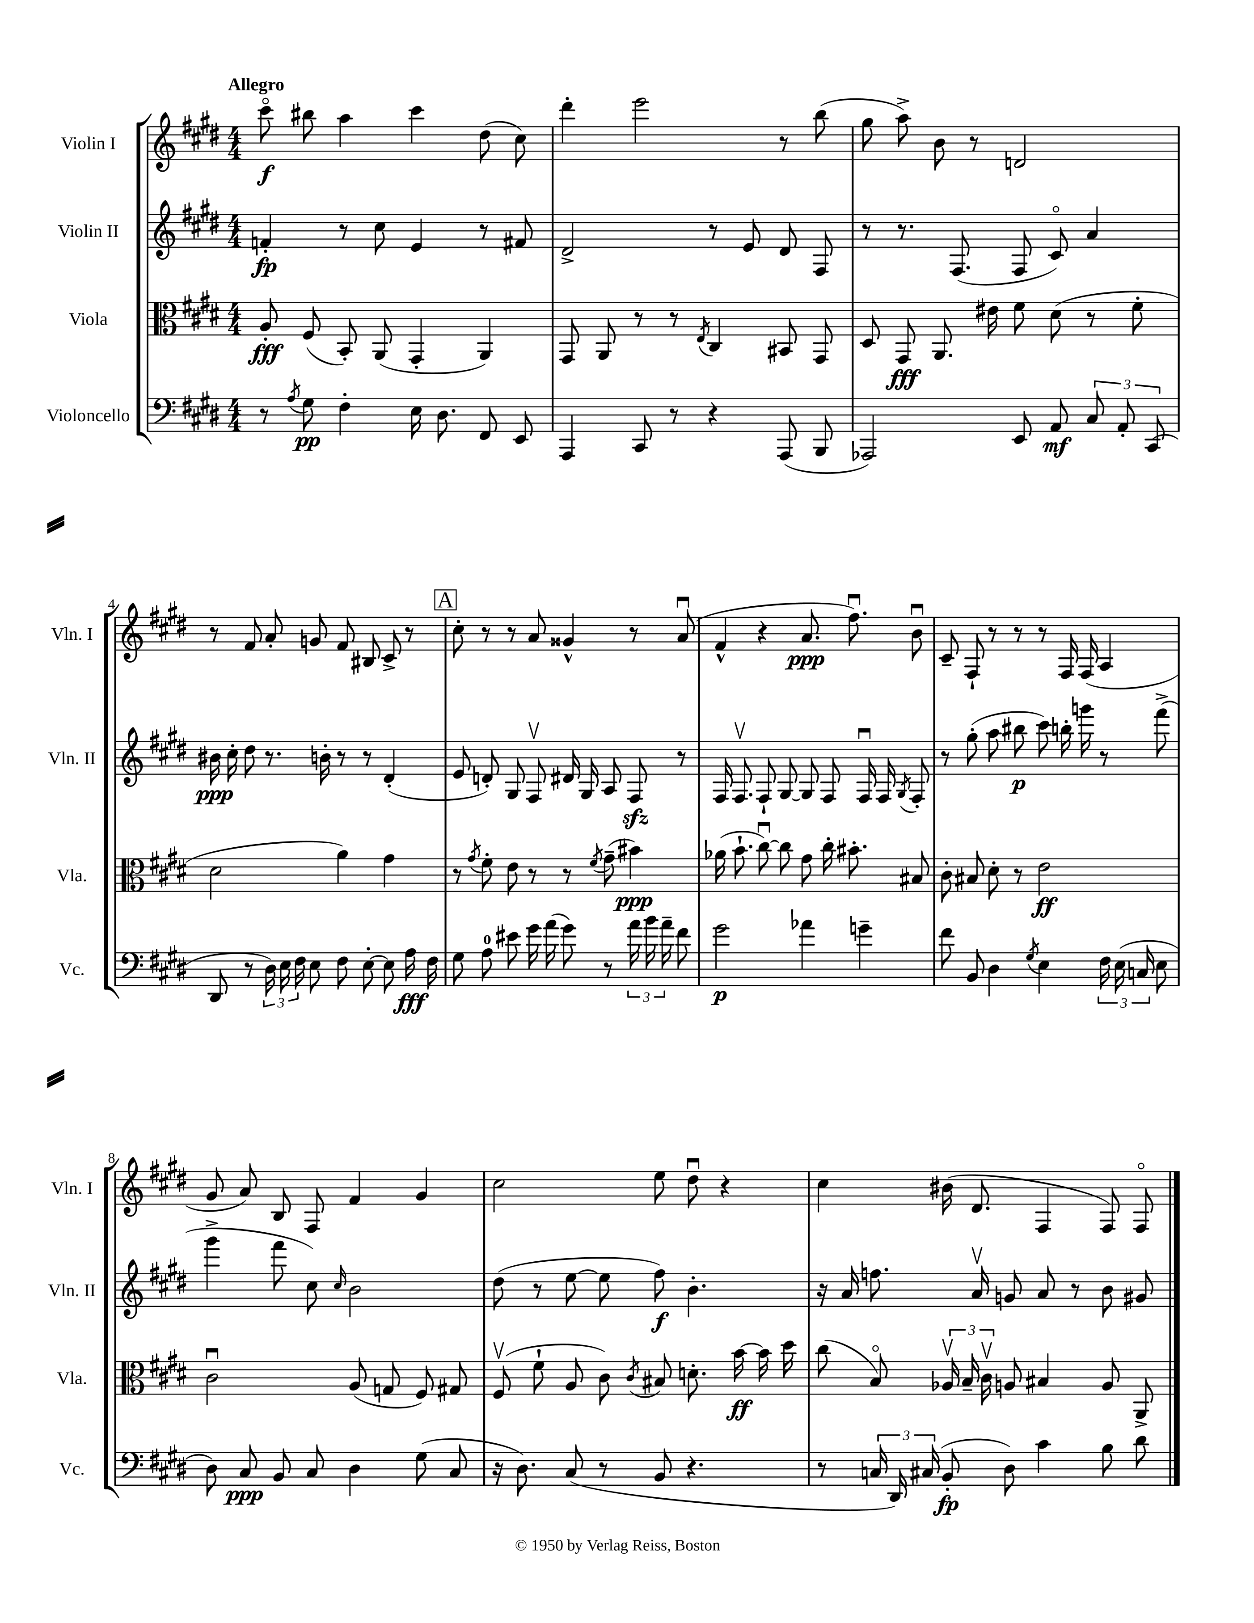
<<
\new StaffGroup <<
\new Staff = "s0" \with { instrumentName = "Violin I" shortInstrumentName = "Vln. I" } {
    \clef treble \key e \major \numericTimeSignature \time 4/4 \tempo "Allegro"
    \autoBeamOff cis'''8\flageolet\f bis''8 a''4 cis'''4 dis''8( cis''8) |
    dis'''4-. e'''2 r8 b''8( |
    gis''8 a''8->) b'8 r8 d'2 |
    r8 fis'8 a'8-. g'8 fis'8 bis8 cis'8-> r8 |
    \mark \markup { \box "A" } cis''8-. r8 r8 a'8 gisis'4-^ r8 a'8\downbow( |
    fis'4-^ r4 a'8.\ppp fis''8.\downbow) b'8\downbow |
    cis'8-- fis8-! r8 r8 r8 fis16 fis16( a4 |
    gis'8 a'8) b8 fis8 fis'4 gis'4 |
    cis''2 e''8 dis''8\downbow r4 |
    cis''4 bis'16( dis'8. fis4 fis8) fis8\flageolet \bar "|." |
}
\new Staff = "s1" \with { instrumentName = "Violin II" shortInstrumentName = "Vln. II" } {
    \clef treble \key e \major \numericTimeSignature \time 4/4
    \autoBeamOff f'4-.\fp r8 cis''8 e'4 r8 fis'8 |
    dis'2-> r8 e'8 dis'8 fis8 |
    r8 r8. fis8.( fis8 cis'8\flageolet) a'4 |
    bis'16\ppp cis''16-. dis''8 r8. b'16-. r8 r8 dis'4-.( |
    \mark \markup { \box "A" } e'8 d'8-.) gis8 fis8\upbow dis'16 gis16 a8 fis8\sfz r8 |
    fis16 fis8.\upbow fis8-! gis8~ gis8 fis8 fis16\downbow fis16 \acciaccatura { gis8 } fis8-. |
    r8 gis''8-.( a''8 bis''8\p cis'''8) b''16-. g'''16 r8 fis'''8->( |
    gis'''4-> fis'''8 cis''8) \grace { cis''16 } b'2 |
    dis''8( r8 e''8~ e''8 fis''8\f) b'4.-. |
    r16 a'16 f''8. a'16\upbow g'8 a'8 r8 b'8 gis'8 \bar "|." |
}
\new Staff = "s2" \with { instrumentName = "Viola" shortInstrumentName = "Vla." } {
    \clef alto \key e \major \numericTimeSignature \time 4/4
    \autoBeamOff a8-.\fff fis8( b,8-.) a,8( gis,4-. a,4) |
    gis,8 a,8 r8 r8 \acciaccatura { e8 } cis4 bis,8 gis,8 |
    dis8 gis,8\fff a,8. eis'16 fis'8 dis'8( r8 fis'8-. |
    dis'2 a'4) gis'4 |
    \mark \markup { \box "A" } r8 \acciaccatura { gis'8 } fis'8-. e'8 r8 r8 \acciaccatura { fis'8 } gis'8--( bis'4\ppp) |
    aes'16( b'8.-! cis''8~\downbow) cis''8 gis'8 cis''16-. bis'8.-. bis8 |
    cis'8-. bis8 dis'8-. r8 e'2\ff |
    cis'2\downbow a8( g8 fis8) gis8 |
    fis8\upbow( fis'8-! a8 cis'8) \acciaccatura { cis'8 } bis8 d'8.-. b'16~\ff b'16 dis''16 |
    cis''8( b8\flageolet) \tuplet 3/2 { aes16\upbow b16-- cis'16\upbow } a8 bis4 a8 a,8-> \bar "|." |
}
\new Staff = "s3" \with { instrumentName = "Violoncello" shortInstrumentName = "Vc." } {
    \clef bass \key e \major \numericTimeSignature \time 4/4
    \autoBeamOff r8 \acciaccatura { a8 } gis8\pp fis4-. e16 dis8. fis,8 e,8 |
    a,,4 cis,8 r8 r4 a,,8( b,,8 |
    aes,,2) e,8 a,8\mf \tuplet 3/2 { cis8 a,8-. cis,8( } |
    dis,8 r8 \tuplet 3/2 { dis16) e16 fis16 } e8 fis8 e8~-. e8 a16\fff fis16 |
    \mark \markup { \box "A" } gis8 a8-0 eis'8 gis'16 a'16( gis'8) r8 \tuplet 3/2 { a'16 b'16 a'16-- } fis'8 |
    gis'2\p aes'4 g'4-- |
    fis'8 b,8 dis4 \acciaccatura { gis8 } e4 \tuplet 3/2 { fis16 e16( c16 } e8 |
    dis8) cis8\ppp b,8 cis8 dis4 gis8( cis8 |
    r16 dis8.) cis8( r8 b,8 r4. |
    r8 \tuplet 3/2 { c16 dis,16) cis16( } b,8-.\fp dis8) cis'4 b8 dis'8 \bar "|." |
}
>>
>>
